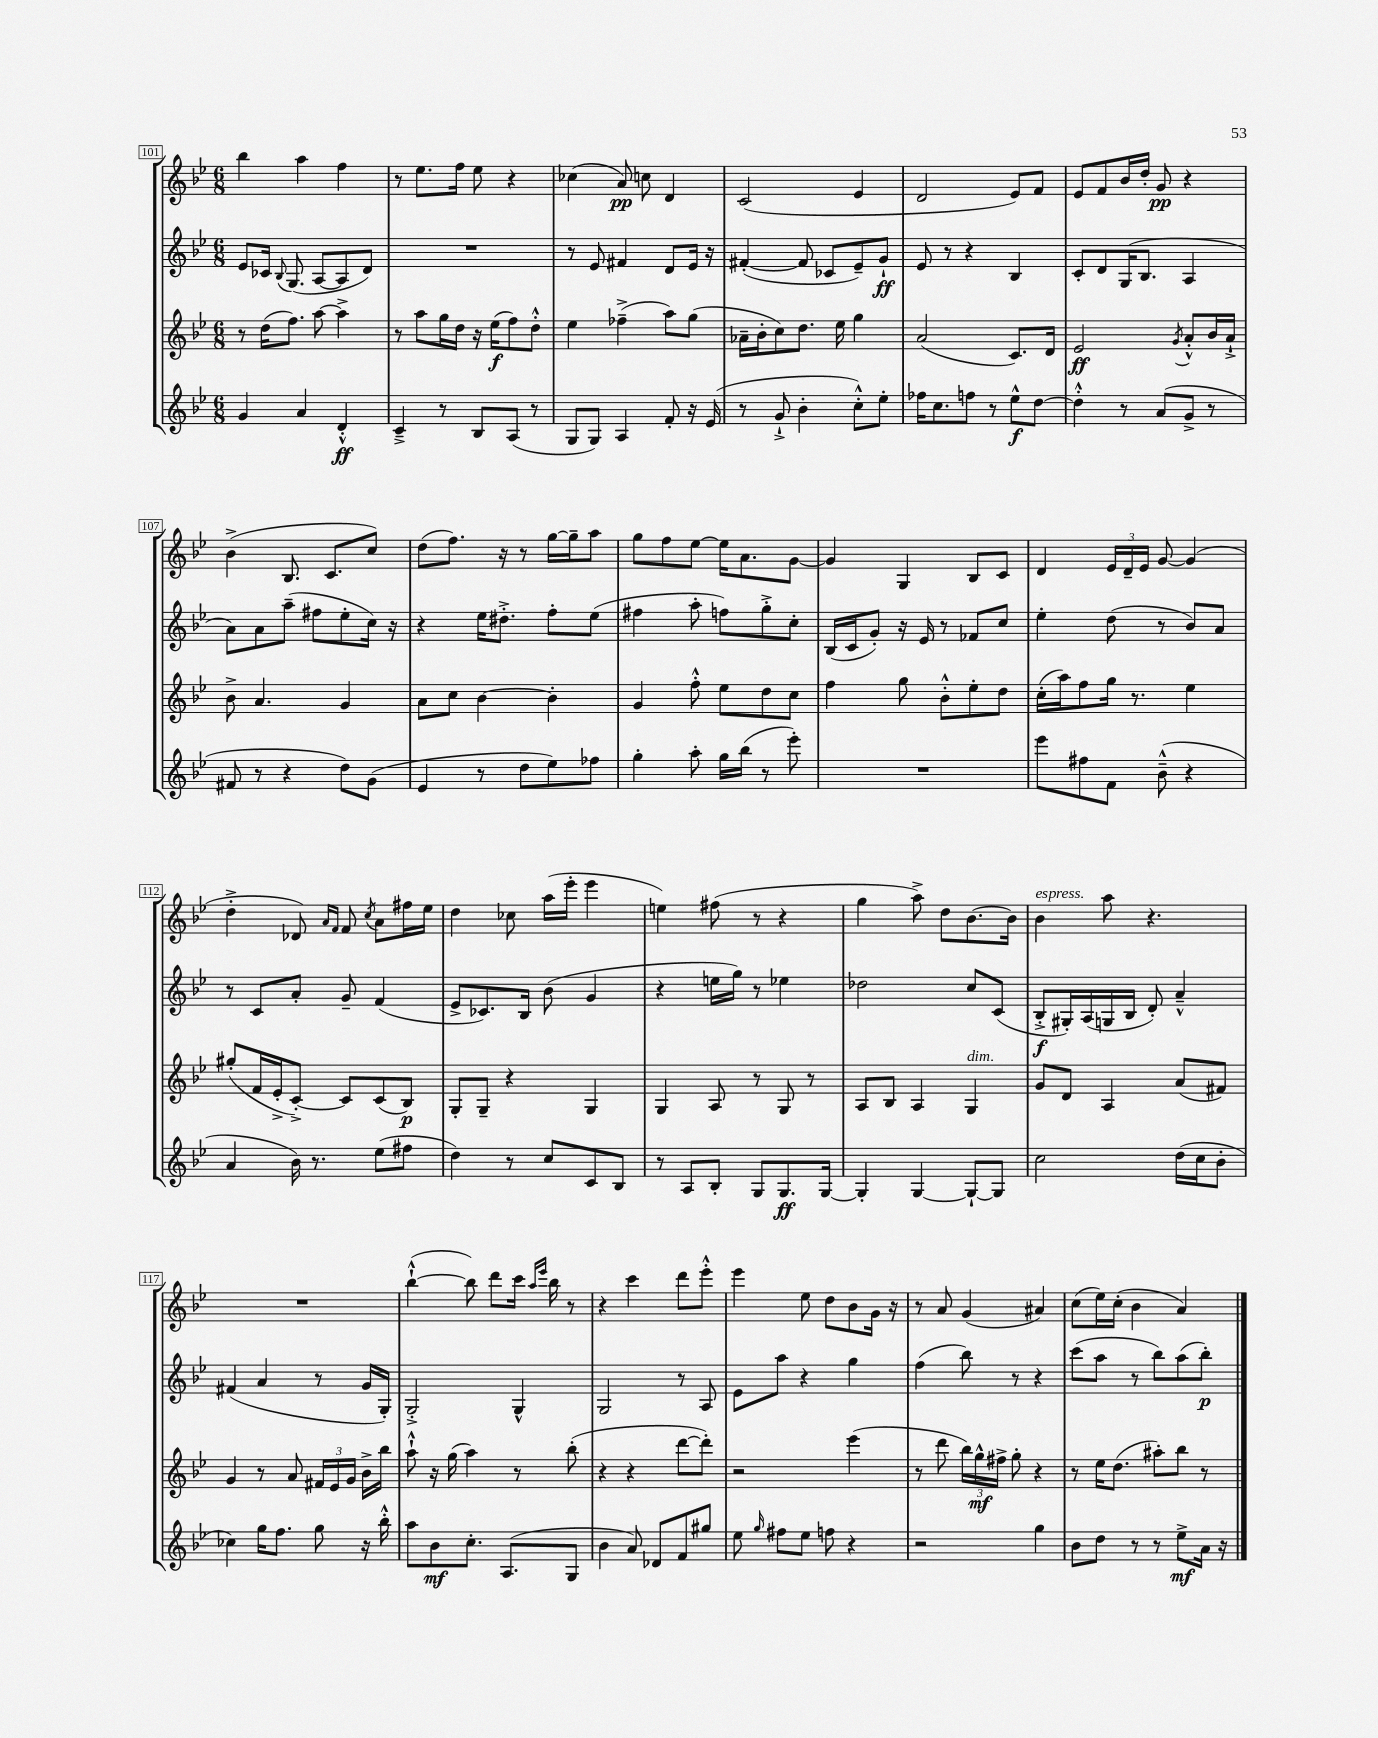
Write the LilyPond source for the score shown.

<<
\new StaffGroup <<
\new Staff = "s0" {
    \clef treble \key bes \major \numericTimeSignature \time 6/8
    \autoBeamOff bes''4 a''4 f''4 |
    r8 ees''8.[ f''16] ees''8 r4 |
    ces''4( a'8\pp) c''8 d'4 |
    c'2( ees'4 |
    d'2 ees'8[) f'8] |
    ees'8[ f'8 bes'16 d''16]-. g'8\pp r4 |
    bes'4->( bes8. c'8.[ c''8]) |
    d''8[( f''8.]) r16 r8 g''16[~ g''16-- a''8] |
    g''8[ f''8 ees''8]~ ees''16[ a'8. g'8]~ |
    g'4 g4 bes8[ c'8] |
    d'4 \tuplet 3/2 { ees'16[ d'16-- ees'16] } g'8~ g'4( |
    d''4-.-> des'8) \grace { a'16[ f'16] } f'8 \acciaccatura { c''8 } a'8[ fis''16 ees''16] |
    d''4 ces''8 a''16[( ees'''16]-. ees'''4 |
    e''4) fis''8( r8 r4 |
    g''4 a''8->) d''8[ bes'8.~ bes'16] |
    bes'4^\markup { \italic "espress." } a''8 r4. |
    R2. |
    bes''4~-!-^( bes''8) d'''8[ c'''16] \grace { a''16[ ees'''16] } bes''16 r8 |
    r4 c'''4 d'''8[ ees'''8]-.-^ |
    ees'''4 ees''8 d''8[ bes'8 g'16] r16 |
    r8 a'8 g'4( ais'4) |
    c''8[( ees''16) c''16]-.( bes'4 a'4) \bar "|." |
}
\new Staff = "s1" {
    \clef treble \key bes \major \numericTimeSignature \time 6/8
    \autoBeamOff ees'8[ ces'16] \appoggiatura { bes8 } g8.( a8[~ a8 d'8]) |
    R2. |
    r8 ees'8 fis'4 d'8[ ees'16] r16 |
    fis'4~-.( fis'8 ces'8[ ees'8--) g'8]-!\ff |
    ees'8 r8 r4 bes4 |
    c'8[-. d'8 g16( bes8.] a4 |
    a'8[) a'8 a''8]--( fis''8[ ees''8-. c''16]) r16 |
    r4 ees''16[ dis''8.]-.-> f''8[-. ees''8]( |
    fis''4 a''8-. f''8[) g''8-.-> c''8]-. |
    bes16[( c'16 g'8]-.) r16 ees'16 r8 fes'8[ c''8] |
    ees''4-. d''8( r8 bes'8[) a'8] |
    r8 c'8[ a'8]-. g'8-- f'4( |
    ees'8[-> ces'8.) bes16] bes'8( g'4 |
    r4 e''16[ g''16]) r8 ees''4 |
    des''2 c''8[ c'8]( |
    bes8[-.->\f gis16-.) a16( g16 bes16] d'8-.) a'4---^ |
    fis'4( a'4 r8 g'16[ g16]-.) |
    g2-.-> g4-^ |
    g2 r8 a8 |
    ees'8[ a''8] r4 g''4 |
    f''4( bes''8) r8 r4 |
    c'''8[( a''8] r8 bes''8[) a''8( bes''8]-.\p) \bar "|." |
}
\new Staff = "s2" {
    \clef treble \key bes \major \numericTimeSignature \time 6/8
    \autoBeamOff r8 d''16[( f''8.]) a''8~ a''4-> |
    r8 a''8[ g''16 d''16] r16 ees''16[\f( f''8) d''8]-.-^ |
    ees''4 fes''4--->( a''8[) g''8]( |
    aes'16[-- bes'16-. c''8) d''8.] ees''16 g''4 |
    a'2( c'8.[) d'16] |
    ees'2\ff \acciaccatura { g'8 } a'8[-.-^ bes'16 a'16]-!-> |
    bes'8-> a'4. g'4 |
    a'8[ c''8] bes'4~ bes'4-. |
    g'4 f''8-.-^ ees''8[ d''8 c''8] |
    f''4 g''8 bes'8[-.-^ ees''8-. d''8] |
    c''16[-.( a''16) f''8 g''16] r8. ees''4 |
    gis''8[-.( f'16 ees'16-.-> c'8]~-.->) c'8[ c'8( bes8]\p) |
    g8[-. g8]-- r4 g4 |
    g4 a8 r8 g8 r8 |
    a8[ bes8] a4 g4^\markup { \italic "dim." } |
    g'8[ d'8] a4 a'8[( fis'8]) |
    g'4 r8 a'8 \tuplet 3/2 { fis'16[ ees'16 g'16] } bes'16[-> bes''16] |
    a''8-!-^ r16 g''16( a''4) r8 bes''8-.( |
    r4 r4 d'''8[~ d'''8]-.) |
    r2 ees'''4( |
    r8 d'''8 \tuplet 3/2 { bes''16[) g''16-^\mf fis''16]-> } g''8-. r4 |
    r8 ees''16[ d''8.]( ais''8[-.) bes''8] r8 \bar "|." |
}
\new Staff = "s3" {
    \clef treble \key bes \major \numericTimeSignature \time 6/8
    \autoBeamOff g'4 a'4 d'4-.-^\ff |
    c'4---> r8 bes8[ a8]( r8 |
    g8[ g8]) a4 f'8-. r16 ees'16( |
    r8 g'8-!-> bes'4-. c''8[-.-^) ees''8]-. |
    fes''16[ c''8. f''8] r8 ees''8[-^\f d''8]~ |
    d''4-.-^ r8 a'8[( g'8]-> r8 |
    fis'8 r8 r4 d''8[) g'8]( |
    ees'4 r8 d''8[ ees''8) fes''8] |
    g''4-. a''8-. g''16[ bes''16]( r8 ees'''8-.) |
    R2. |
    ees'''8[ fis''8 f'8] bes'8---^( r4 |
    a'4 bes'16) r8. ees''8[( fis''8] |
    d''4) r8 c''8[ c'8 bes8] |
    r8 a8[ bes8]-. g8[ g8.\ff g16]~ |
    g4-. g4~ g8[~-! g8] |
    c''2 d''16[( c''16 bes'8]-. |
    ces''4) g''16[ f''8.] g''8 r16 bes''16-.-^ |
    a''8[ bes'8\mf c''8.]-. a8.[( g8] |
    bes'4 a'8) des'8[ f'8 gis''8] |
    ees''8 \grace { g''16 } fis''8[ ees''8] f''8 r4 |
    r2 g''4 |
    bes'8[ d''8] r8 r8 ees''8[->\mf a'16] r16 \bar "|." |
}
>>
>>
\layout { \context { \Score currentBarNumber = #101 \override BarNumber.stencil = #(make-stencil-boxer 0.1 0.3 ly:text-interface::print) } }
